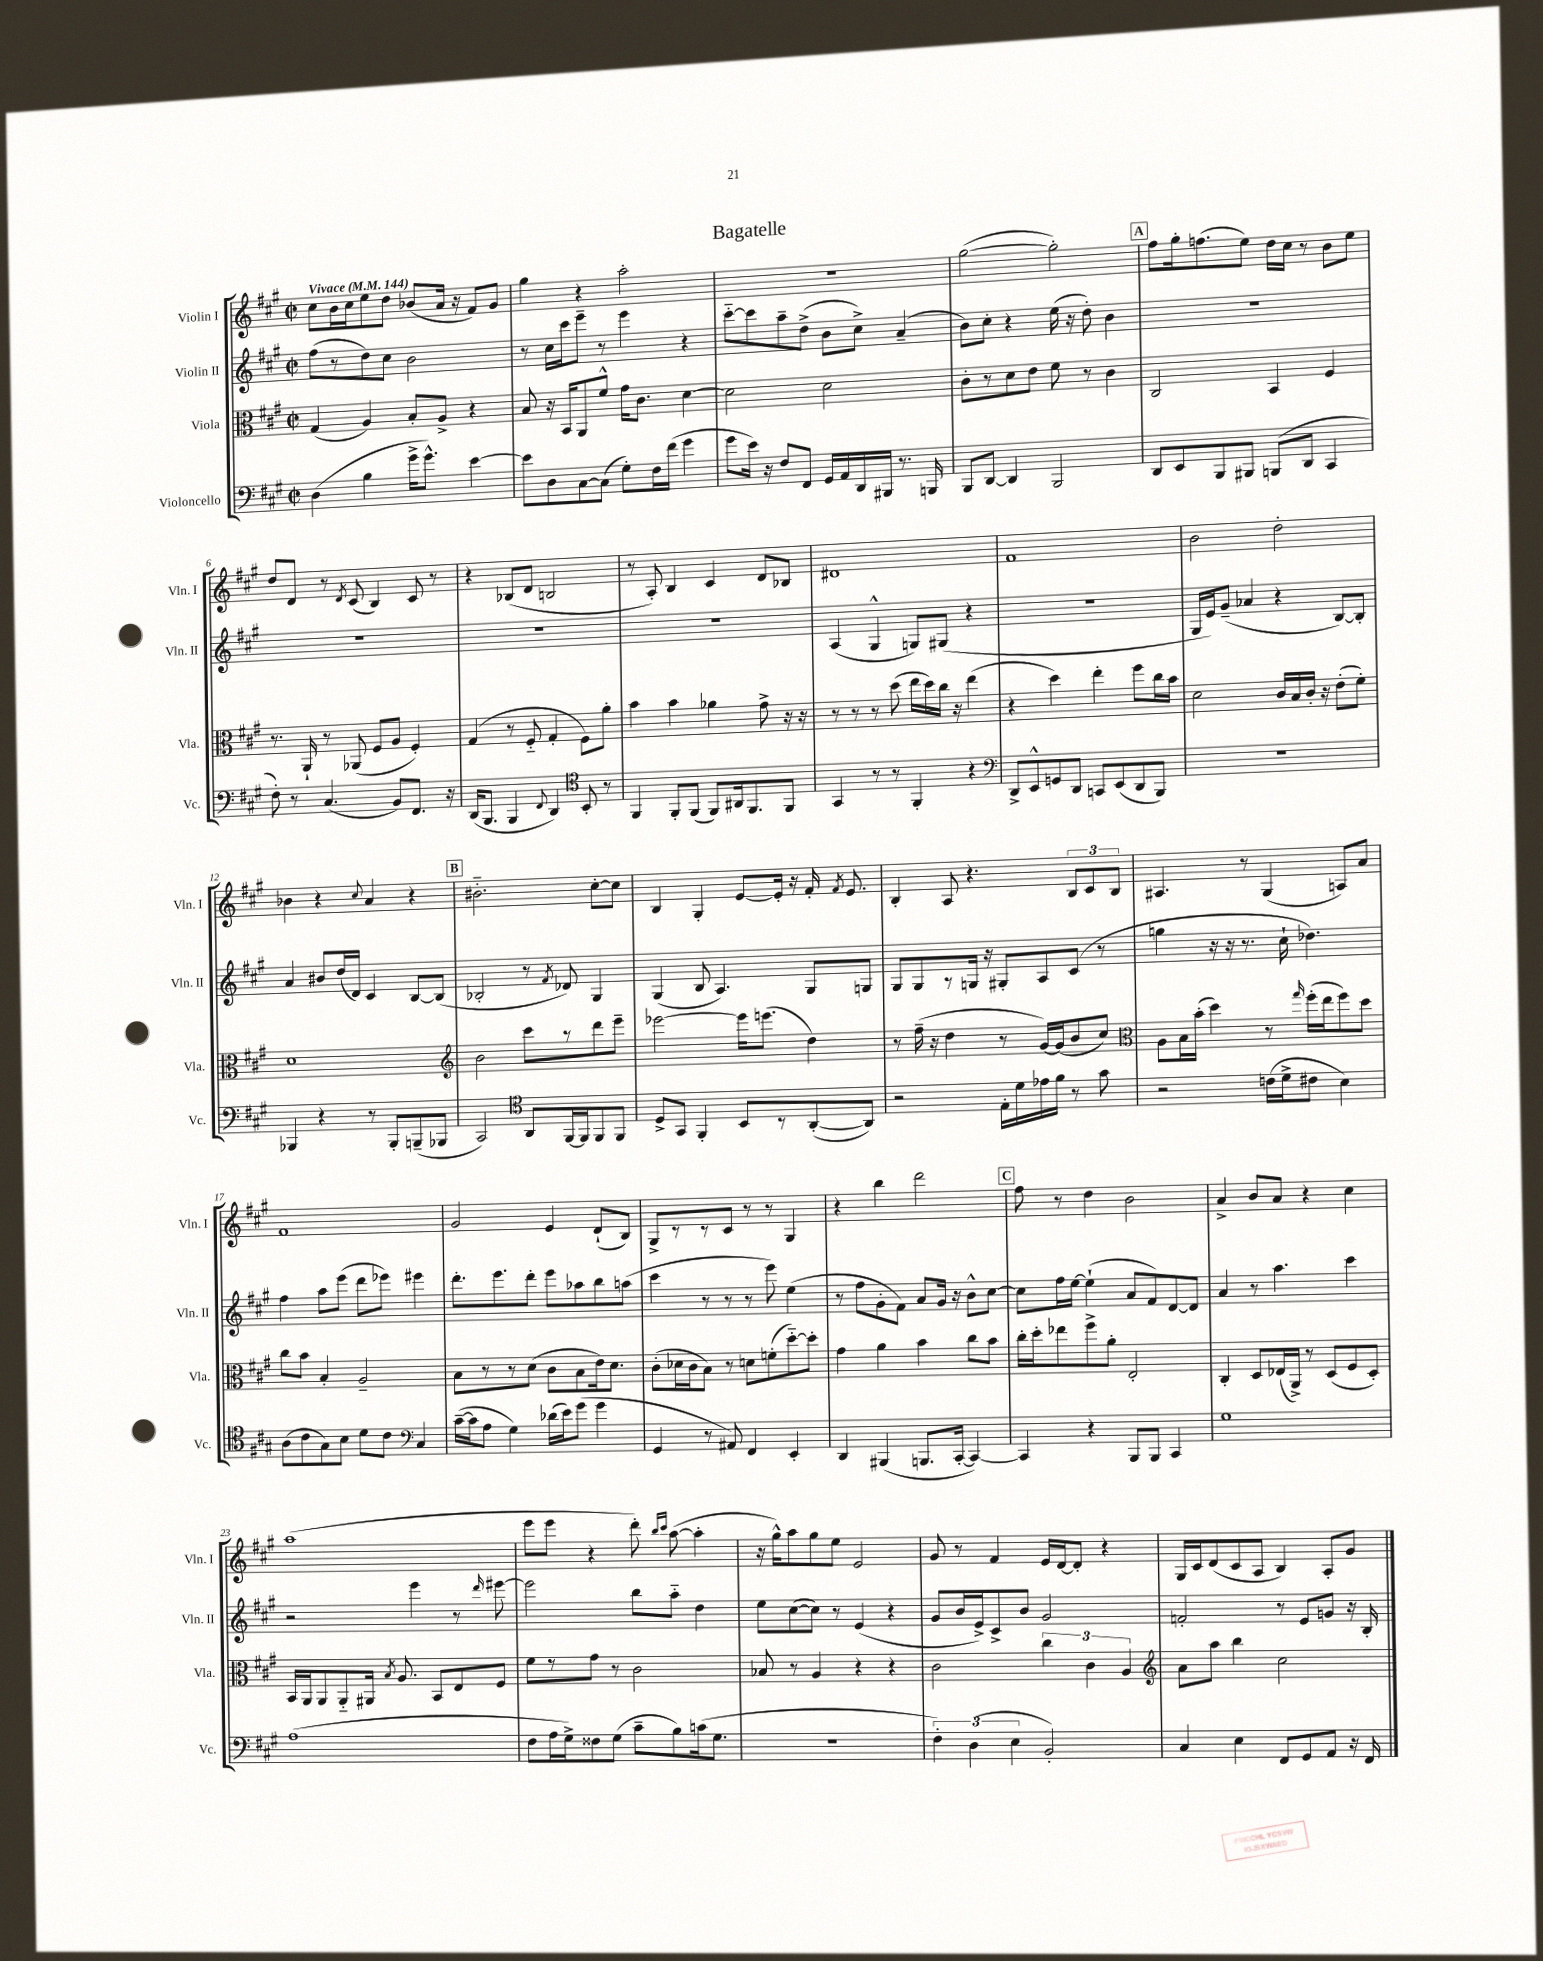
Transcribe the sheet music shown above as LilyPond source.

\header { title = "Bagatelle" }
<<
\new StaffGroup <<
\new Staff = "s0" \with { instrumentName = "Violin I" shortInstrumentName = "Vln. I" } {
    \clef treble \key a \major \defaultTimeSignature \time 2/2 \tempo "Vivace" 4 = 144
    \autoBeamOff cis''8[ b'16 cis''16 e''8 d''8] bes'8[( a'16] r16 fis'8[) gis'8] |
    gis''4 r4 a''2-. |
    R1 |
    gis''2~( gis''2-.) |
    \mark \markup { \box "A" } fis''8[ gis''16-. f''8.( e''8]) d''16[ cis''16] r8 b'8[ e''8] |
    d''8[ d'8] r8 \acciaccatura { d'8 } cis'8( b4) cis'8 r8 |
    r4 bes8[( d'8] b2 |
    r8 a8-.) b4 cis'4 d'8[ bes8] |
    dis'1 |
    fis'1 |
    b'2 d''2-. |
    bes'4 r4 \appoggiatura { cis''8 } a'4 r4 |
    \mark \markup { \box "B" } bis'2.-_ cis''8[~-. cis''8] |
    b4 gis4-. e'8[~ e'16]-. r16 fis'16-. \acciaccatura { fis'8 } e'8. |
    b4-. a8 r4. \tuplet 3/2 { b8[ cis'8 b8] } |
    ais4. r8 gis4( a8[) a'8] |
    fis'1 |
    gis'2 e'4 d'8[-!( b8]) |
    gis8[-> r8 r8 cis'8] r8 r8 gis4 |
    r4 b''4 d'''2 |
    \mark \markup { \box "C" } fis''8 r8 d''4 b'2 |
    a'4-> b'8[ a'8] r4 cis''4 |
    a''1( |
    e'''8[ e'''8] r4 d'''8-.) \grace { b''16[ cis'''16] } a''8~( a''4-. |
    r16 gis''16[-^) a''8 gis''8 e''8] e'2 |
    gis'8 r8 fis'4 e'16[ d'16~ d'8]-. r4 |
    gis16[ cis'16 d'8( cis'8 a8] b4) a8[-. gis'8] \bar "|." |
}
\new Staff = "s1" \with { instrumentName = "Violin II" shortInstrumentName = "Vln. II" } {
    \clef treble \key a \major \defaultTimeSignature \time 2/2
    \autoBeamOff fis''8[( r8 d''8) cis''8] b'2 |
    r8 cis''16[ cis'''16 e'''8]-- r8 e'''4 r4 |
    cis'''8[~-_ cis'''8 a''8-- d''8]->( b'8[ cis''8]->) a'4--( |
    b'8[) cis''8]-. r4 e''16( r16 d''8-.) b'4 |
    \mark \markup { \box "A" } R1 |
    R1 |
    R1 |
    R1 |
    a4( gis4-^ g8[) gis8]( r4 |
    R1 |
    gis16[ e'16) gis'8]--( aes'4 r4 b8[~) b8]-. |
    a'4 bis'8[ d''16( d'16]) cis'4 b8[~ b8]( |
    \mark \markup { \box "B" } bes2-. r8 \acciaccatura { fis'8 } des'8) gis4 |
    gis4( b8 a4.) gis8[ g8] |
    gis8[ gis8 r8 g16] r16 gis8[-. a8 cis'8]( r8 |
    g''4 r16 r16 r8. cis''16-! des''4.) |
    fis''4 a''8[ e'''8]( d'''8[ ees'''8]) eis'''4 |
    d'''8.[-. e'''8. d'''8]-. e'''8[ aes''8 b''8 a''8]( |
    cis'''4 r8 r8 r8 e'''8) e''4( |
    r8 fis''8[ gis'8-. fis'8]) a'8[ gis'16] r16 b'8[-^ cis''8]~ |
    \mark \markup { \box "C" } cis''8[ fis''16 e''16]~ e''4-!( a'8[ fis'8) d'8~ d'8] |
    a'4 r8 a''4. cis'''4 |
    r2 e'''4 r8 \grace { d'''16 } eis'''8~ |
    eis'''2 b''8[ a''8]-_ d''4 |
    e''8[ cis''8~( cis''8]) r8 e'4( r4 |
    gis'8[ b'16 e'16->) cis'8-> b'8] gis'2 |
    f'2-. r8 e'8[ g'8] r16 b16-. \bar "|." |
}
\new Staff = "s2" \with { instrumentName = "Viola" shortInstrumentName = "Vla." } {
    \clef alto \key a \major \defaultTimeSignature \time 2/2
    \autoBeamOff gis4( a4) b8[-. a8]-> r4 |
    b8 r16 b,16[ a,8 fis'8]-^ gis'16[ cis'8.] d'4~ |
    d'2 d'2 |
    cis'8[-. r8 d'8 e'8] fis'8 r8 cis'4 |
    \mark \markup { \box "A" } cis2 b,4 fis4 |
    r8. a,16-! r8 aes,8( fis8[ a8] fis4-.) |
    gis4( r8 fis8-_ gis4-. fis8[) a'8]-. |
    b'4 b'4 aes'4 gis'8-> r16 r16 |
    r8 r8 r8 d''8( e''16[ d''16) cis''16] r16 e''4( |
    r4 d''4) e''4-. fis''8[ cis''16 b'16] |
    d'2 cis'16[ b16 cis'16]-. r16 e'8[-.( fis'8]-.) |
    d'1 |
    \mark \markup { \box "B" } \clef treble b'2 cis'''8[ r8 d'''8 e'''8]-- |
    ees'''2~ ees'''16[ e'''8.]( d''4) |
    r8 fis''16--( r16 d''4 r8 gis'16[~) gis'16( b'8 cis''8]) |
    \clef alto a8[ b16 b'16]-.( d''4) r8 \grace { gis''16 } fis''16[-.( e''16 fis''8) d''8] |
    cis''8[ b'8] b4-. a2-- |
    b8[ r8 r8 d'8]( cis'8[ b8 e'16) d'8.] |
    cis'8[-.( des'16 cis'16 b8]) r8 d'8[ f'8-.( d''8~-_) d''8]-. |
    gis'4 a'4 b'4 cis''8[ b'8] |
    \mark \markup { \box "C" } cis''16[-. d''16-. ees''8 fis''8-> a'8]-. e2-. |
    cis4-. d8[ ees16( a,16]->) r8 d8[( fis8 d8]-.) |
    b,16[ a,16 a,8 a,8-_ ais,16] \acciaccatura { b8 } a8. b,8[ e8 fis8] |
    fis'8[ r8 gis'8] r8 cis'2 |
    bes8 r8 a4 r4 r4 |
    cis'2 \tuplet 3/2 { cis''4 cis'4 a4 } |
    \clef treble a'8[ a''8] b''4 cis''2 \bar "|." |
}
\new Staff = "s3" \with { instrumentName = "Violoncello" shortInstrumentName = "Vc." } {
    \clef bass \key a \major \defaultTimeSignature \time 2/2
    \autoBeamOff d4( b4 gis'16[-> gis'8.]-^) e'4~ |
    e'8[ d8 cis8~ cis8]( gis8[-.) fis16 fis'16]( gis'4 |
    gis'8[ e'16]) r16 fis8[ fis,8] gis,16[ a,16 d,16 bis,,16] r8. b,,16 |
    b,,8[ d,8]~ d,4 b,,2 |
    \mark \markup { \box "A" } d,8[ e,8 b,,8 bis,,8] b,,8[( d,8] cis,4 |
    fis8-.) r8 cis4.( b,8[) fis,8.] r16 |
    d,16[( b,,8.] b,,4 \appoggiatura { fis,8 } d,4) \clef tenor b,8-. r8 |
    fis,4 fis,8[-. fis,8]( fis,8[) ais,16 fis,8. fis,8] |
    gis,4 r8 r8 fis,4-. r4 |
    \clef bass d,8[-> e,8-^ g,8 d,8] c,8[ e,8( d,8 b,,8]) |
    r1 |
    bes,,4 r4 r8 bes,,8[-. b,,8--( bes,,8] |
    \mark \markup { \box "B" } cis,2) \clef tenor a,8[ fis,16~ fis,16 fis,8 fis,8] |
    d8[-> gis,8] fis,4-. b,8[ r8 a,8~-.( a,8]) |
    r2 e16[-. d'16 ees'16 fis'16] r8 gis'8 |
    r2 c'16[( d'16-> cis'8] b4) |
    a8[( cis'8 gis8) b8] d'8[ cis'8] \clef bass cis4 |
    cis'16[~--( cis'16 a8] gis4) des'16[( e'16) gis'8]( gis'4 |
    gis,4 r8 ais,8) fis,4 e,4-. |
    d,4 bis,,4( b,,8.[ cis,16]~-. cis,4~) |
    \mark \markup { \box "C" } cis,4 r4 b,,8[ b,,8] cis,4 |
    gis1 |
    a1( |
    fis8[ a16 gis16->) fisis8 gis8]( cis'8[-- b8) c'16( gis8.] |
    R1 |
    \tuplet 3/2 { fis4-.) d4( e4 } b,2-.) |
    cis4 e4 fis,8[ gis,8 a,8] r16 fis,16 \bar "|." |
}
>>
>>
